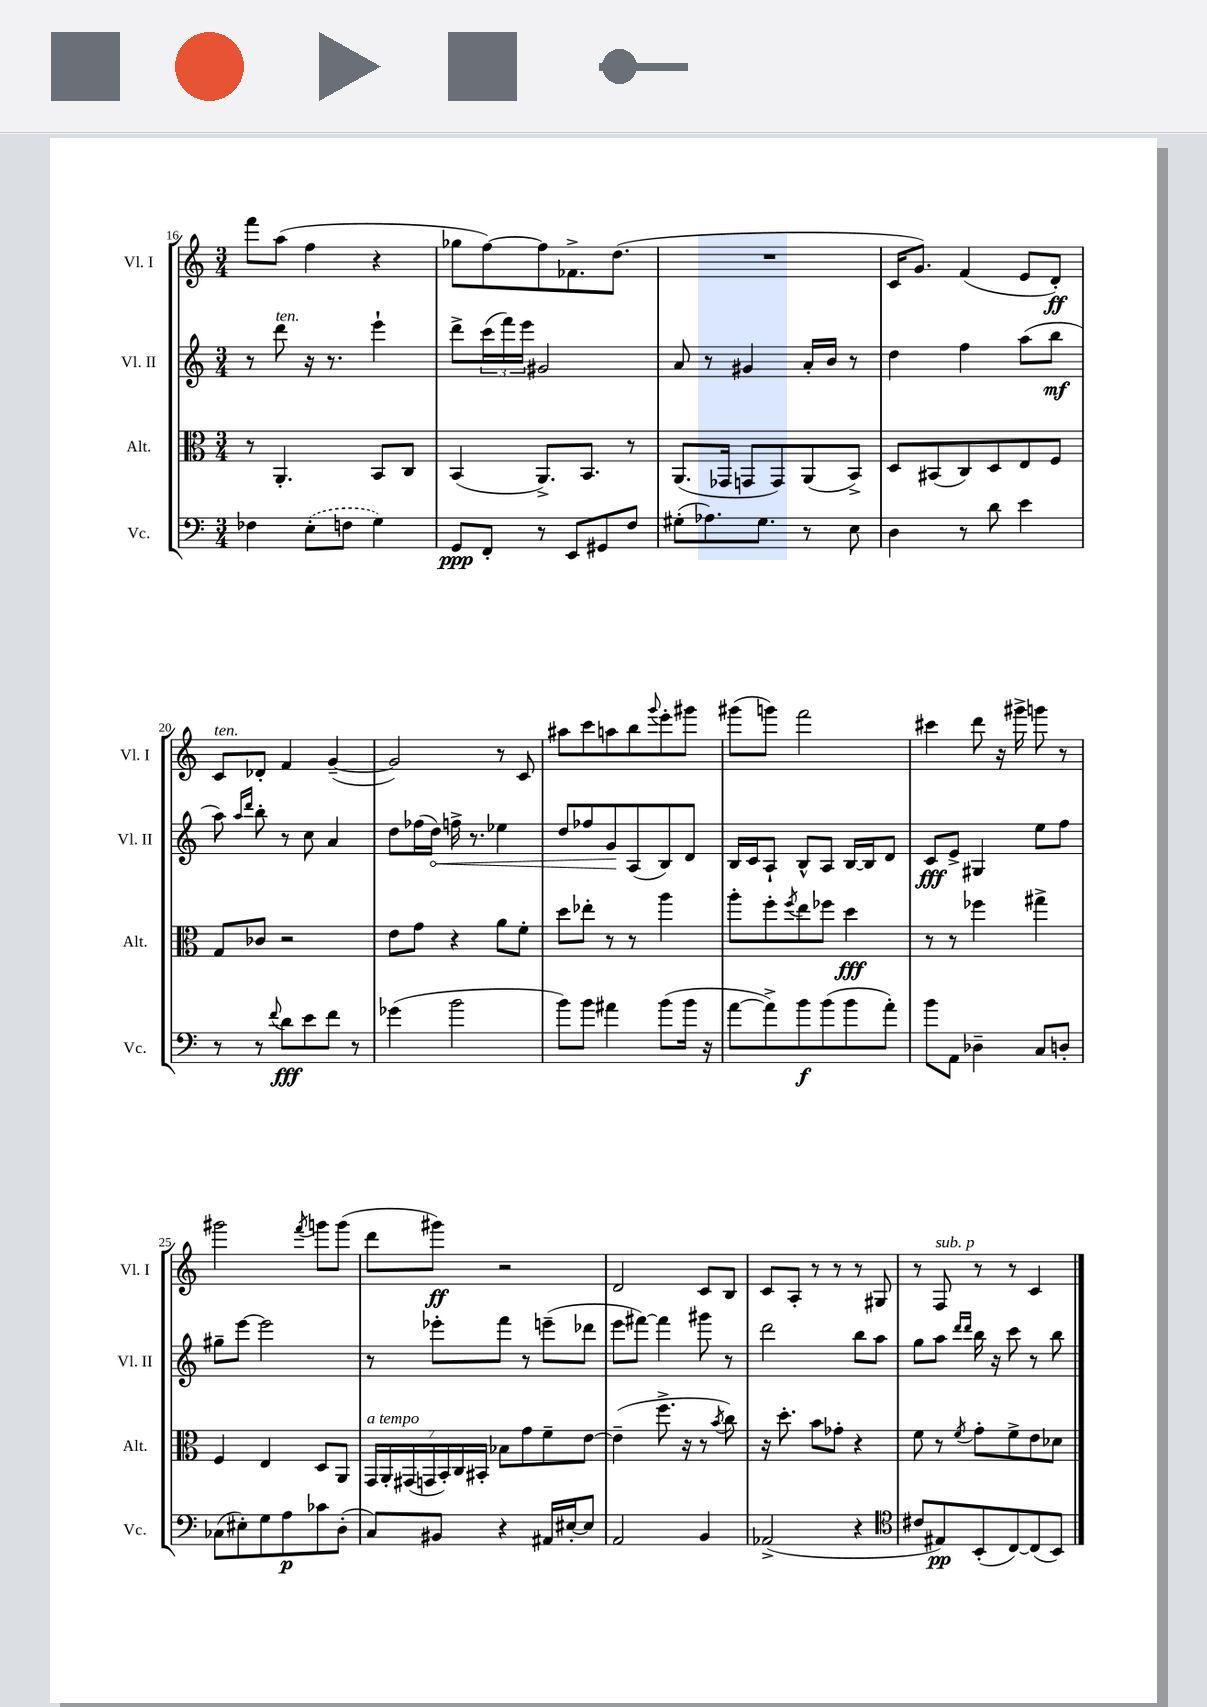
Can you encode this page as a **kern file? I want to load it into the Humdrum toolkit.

**kern	**kern	**kern	**kern
*staff4	*staff3	*staff2	*staff1
*clefF4	*clefC3	*clefG2	*clefG2
*k[]	*k[]	*k[]	*k[]
*M3/4	*M3/4	*M3/4	*M3/4
4F-	8r	8r	8fff
.	4.AA'	8ddd	(8aa
(8E'	.	16r	4ff
.	.	8.r	.
8F	.	.	.
4G)	8BB	4eee`	4r
.	8C	.	.
=	=	=	=
8GG	(4BB	8ddd^	8gg-
8FF'	.	(24ccc	[8ff)
.	.	24fff)	.
.	.	24eee	.
8r	8.AA^)	2g#	8ff]
8EE	.	.	8.f-^
.	8.BB	.	.
8GG#	.	.	.
.	.	.	(8.dd
8F	8r	.	.
=	=	=	=
(8G#'	(8.AA	8a	2.r
8.A-)	.	8r	.
.	16GG-	.	.
.	8GG	4g#	.
8.G#	.	.	.
.	8GG)	.	.
8r	(8AA	16a'	.
.	.	16b	.
8E	8BB^)	8r	.
=	=	=	=
4D	8D	4dd	16c
.	.	.	8.g)
.	(8BB#	.	.
8r	8C)	4ff	(4f
8d	8D	.	.
4e	8E	(8aa	8e
.	8F	8bb	8d')
=	=	=	=
8r	8G	8aa)	8c
.	.	16qqaa	.
.	.	16qqddd	.
8r	8c-	8bb'	8d-'
8qqf	.	.	.
8d	2r	8r	4f
8e	.	8cc	.
8f	.	4a	([4g~
8r	.	.	.
=	=	=	=
(4g-	8e	8dd	2g])
.	8g	(16ff-	.
.	.	16dd)	.
2b	4r	16ff^	.
.	.	8.r	.
.	8a	4ee-	8r
.	8f'	.	8c
=	=	=	=
8b)	8dd	8dd	8aa#
8b	8ee-'	8ff-	8ccc
4a#	8r	8g	8aa
.	8r	(8A	8bb
.	.	.	8qqggg
(8b	4aa	8B)	8eee'
16b	.	8d	8ggg#
16r	.	.	.
=	=	=	=
[8a	8aa'	16B	(8ggg#
.	.	16c	.
8a^])	8ff'	8A`	8ggg)
.	8qff	.	.
8b	8ee	8B^^	2fff
(8b	8ff-	8A	.
8b	4dd	[16B	.
.	.	16B]	.
8a')	.	8d	.
=	=	=	=
8b	8r	8c	4ccc#
8AA	8r	8e^	.
4D-~	4ff-	4G#	8ddd
.	.	.	16r
.	.	.	16ggg#^
8C	4gg#^	8ee	8ggg
8D'	.	8ff	8r
=	=	=	=
(8C-	4F	8gg#~	2ggg#
8E#')	.	[8eee	.
8G	4E	2eee]	.
8A	.	.	.
.	.	.	8qfff
8c-	8D	.	8ggg
(8D'	8AA	.	(8ggg
=	=	=	=
8C)	28GG	8r	8ddd
.	28AA'	.	.
.	(28GG#	.	.
.	28GG	.	.
8BB#	.	8eee-'	8ggg#)
.	28BB')	.	.
.	28C	.	.
.	28BB#'	.	.
4r	8B-	8fff	2r
.	8g	8r	.
16AA#	8f~	(8eee~	.
[16E#'	.	.	.
8E#]	[8e	8ddd-	.
=	=	=	=
2AA	(4e~]	8eee	2d
.	.	[8fff#)	.
.	8.ff^	4fff#]	.
.	16r	.	.
4BB	8r	8ggg#	8c
.	8qb	.	.
.	8cc)	8r	8B
=	=	=	=
(2AA-^	16r	2ddd	8c
.	8.dd'	.	.
.	.	.	8A'
.	8b	.	8r
.	8g-'	.	8r
4r	4r	8bb	8r
.	.	8aa	8G#
=	=	=	=
*clefC4	*	*	*
8c#	8f	8gg	8r
8E#)	8r	8aa	8F
.	.	16qqddd	.
.	8qf	16qqddd	.
(8BB'	8g'	16bb	8r
.	.	16r	.
[8C)	8f^	8ccc	8r
(8C]	8e	8r	4c
8BB)	8d-	8bb	.
==	==	==	==
*-	*-	*-	*-
